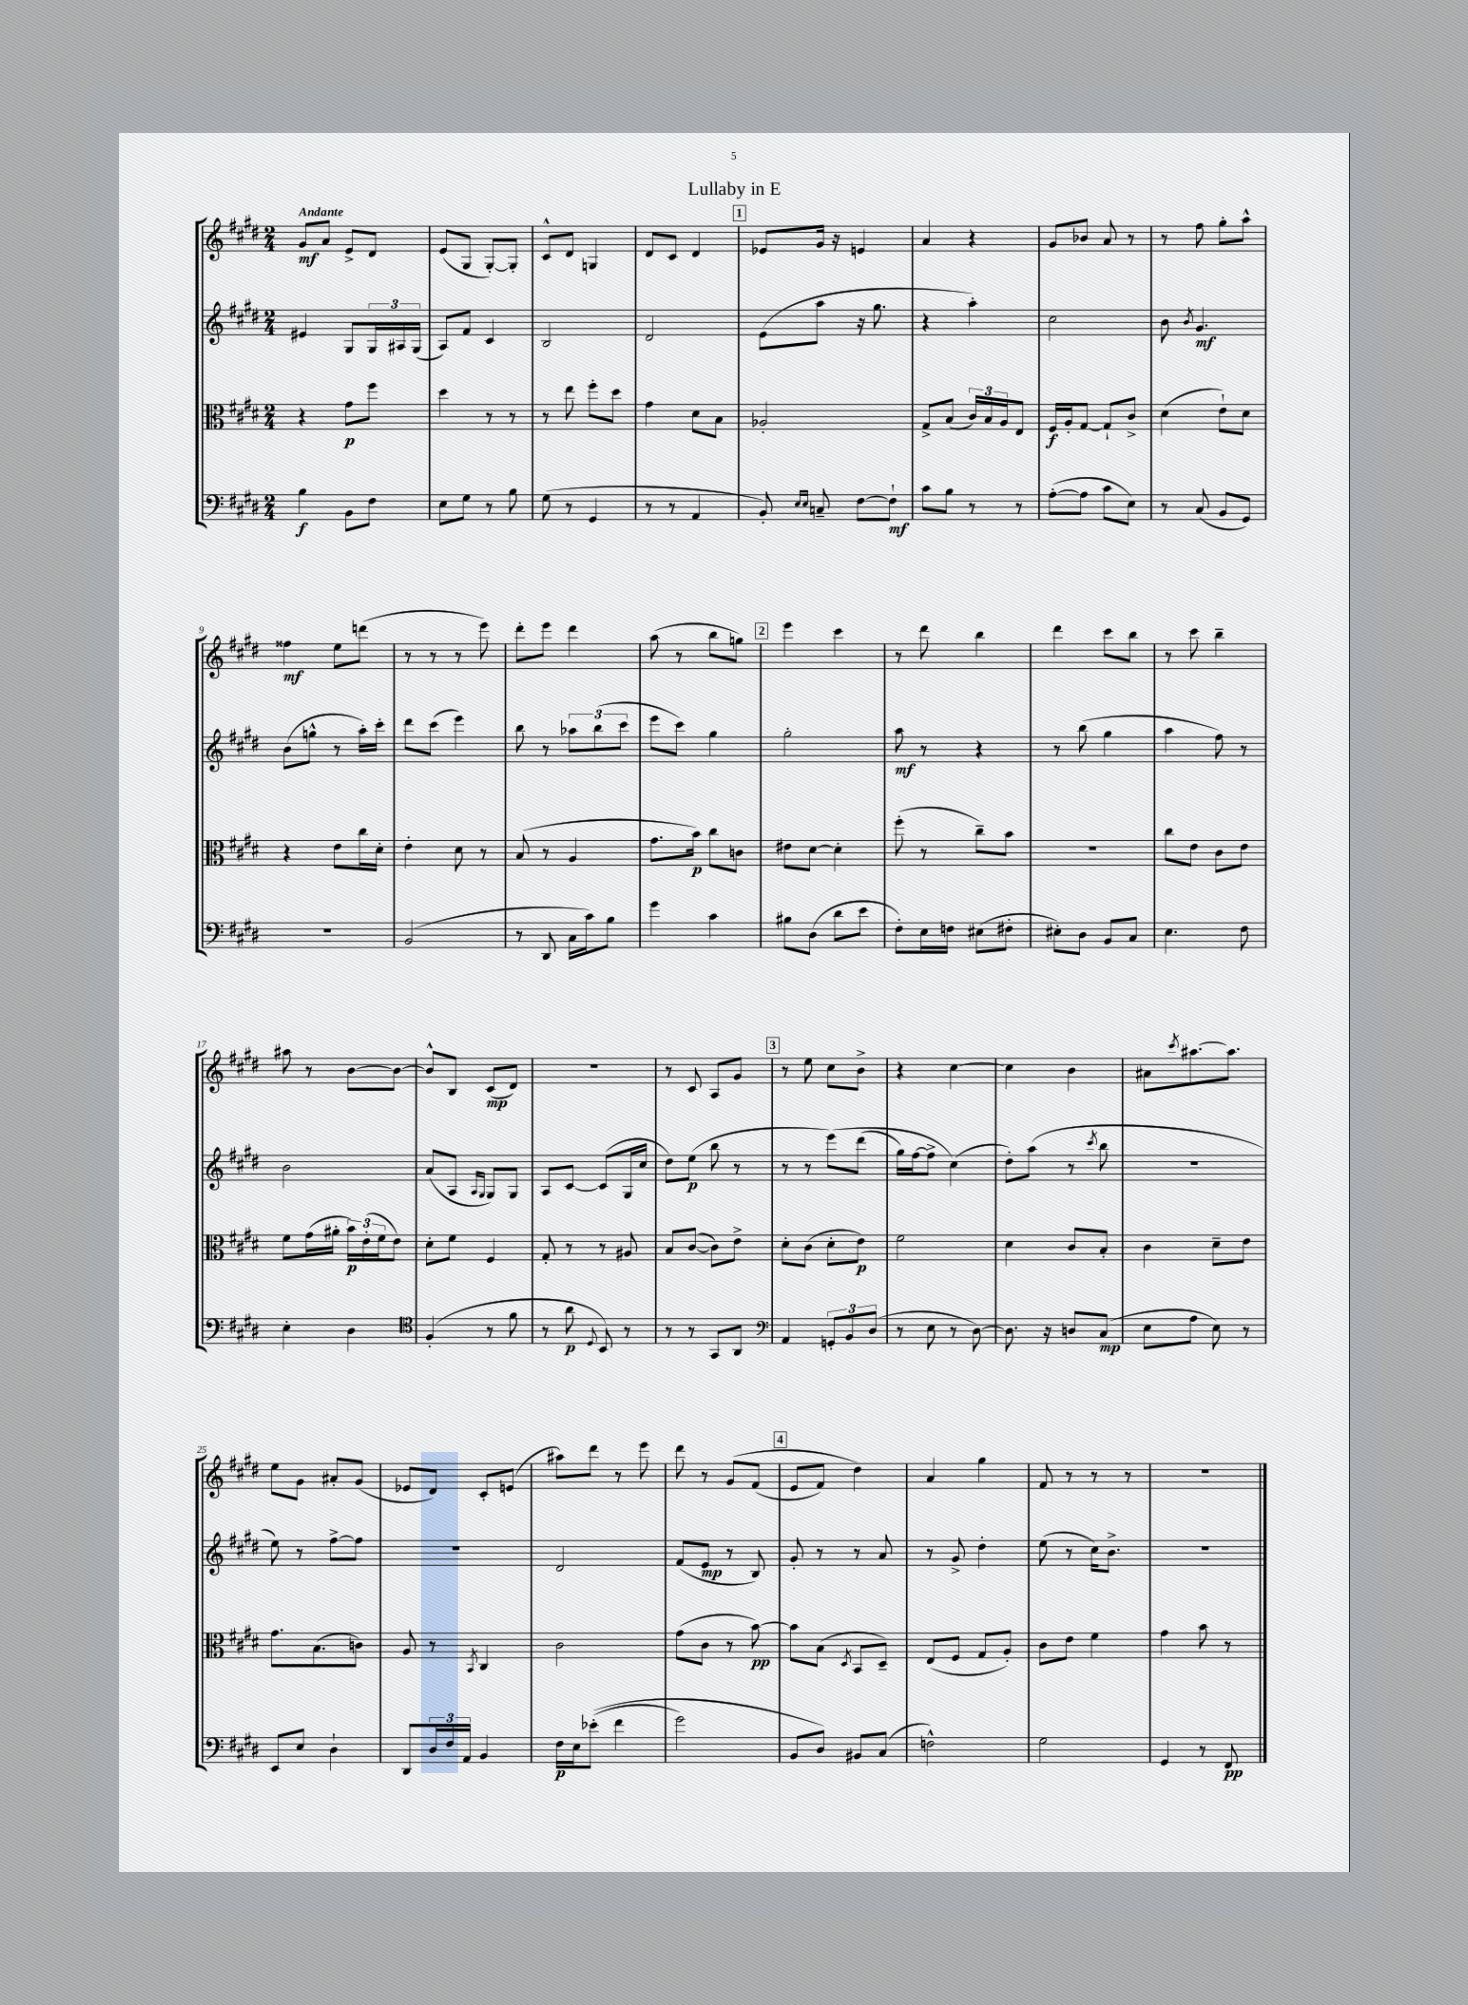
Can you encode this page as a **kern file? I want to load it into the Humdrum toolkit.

**kern	**dynam	**kern	**dynam	**kern	**dynam	**kern	**dynam
*part4	*part4	*part3	*part3	*part2	*part2	*part1	*part1
*staff4	*staff4	*staff3	*staff3	*staff2	*staff2	*staff1	*staff1
*clefF4	*	*clefC3	*	*clefG2	*	*clefG2	*
*k[f#c#g#d#]	*	*k[f#c#g#d#]	*	*k[f#c#g#d#]	*	*k[f#c#g#d#]	*
*M2/4	*	*M2/4	*	*M2/4	*	*M2/4	*
=1	=1	=1	=1	=1	=1	=1	=1
!	!	!	!	!	!	!LO:TX:a:B:t=Andante	!
4B\	f	4r	.	4e#X/	.	8g#/L	mf
.	.	.	.	.	.	8a/J	.
8BB\L	.	8g#\L	p	8G#/L	.	8e^/L	.
8F#\J	.	8ff#\J	.	24G#/L	.	8d#/J	.
.	.	.	.	24A#X/	.	.	.
.	.	.	.	(24G#/JJ	.	.	.
=2	=2	=2	=2	=2	=2	=2	=2
8E\L	.	4dd#\	.	8A/L)	.	(8e/L	.
8G#\J	.	.	.	8f#/J	.	8G#/J	.
8r	.	8r	.	4c#/	.	[8G#'/L)	.
8B\	.	8r	.	.	.	8G#'/J]	.
=3	=3	=3	=3	=3	=3	=3	=3
(8G#\	.	8r	.	2B/	.	8c#^^/L	.
8r	.	8ee\	.	.	.	8d#/J	.
4GG#/	.	8ff#'\L	.	.	.	4Gn/	.
.	.	8dd#\J	.	.	.	.	.
=4	=4	=4	=4	=4	=4	=4	=4
8r	.	4g#\	.	2d#/	.	8d#/L	.
8r	.	.	.	.	.	8c#/J	.
4AA/	.	8d#\L	.	.	.	4d#/	.
.	.	8B\J	.	.	.	.	.
!!LO:REH:place=s1:t=1
=5	=5	=5	=5	=5	=5	=5	=5
8BB'/)	.	2A-X'/	.	(8e\L	.	8e-X/L	.
16qqE/LL	.	.	.	.	.	.	.
16qqE/JJ	.	.	.	.	.	.	.
8Cn~/	.	.	.	8aa\J	.	16g#/Jk	.
.	.	.	.	.	.	16r	.
[8F#\L	.	.	.	16r	.	4en/	.
.	.	.	.	8.gg#\	.	.	.
8F#`\J]	mf	.	.	.	.	.	.
=6	=6	=6	=6	=6	=6	=6	=6
8c#\L	.	8G#^/L	.	4r	.	4a/	.
8B\J	.	(8B/J	.	.	.	.	.
8r	.	24c#/LL)	.	4aa'\)	.	4r	.
.	.	24B/	.	.	.	.	.
.	.	24A/J	.	.	.	.	.
8r	.	8E/J	.	.	.	.	.
=7	=7	=7	=7	=7	=7	=7	=7
([8A'\L	.	16F#/LL	f	2cc#\	.	8g#/L	.
.	.	16A'/J	.	.	.	.	.
8A\J]	.	[8G#/J	.	.	.	8b-X/J	.
8c#\L	.	8G#`/L]	.	.	.	8a/	.
8E\J)	.	8c#^/J	.	.	.	8r	.
=8	=8	=8	=8	=8	=8	=8	=8
8r	.	(4d#\	.	8b\	.	8r	.
.	.	.	.	8qb/	.	.	.
(8C#/	.	.	.	4.g#/	mf	8ff#\	.
8BB/L	.	8e`\L)	.	.	.	8gg#'\L	.
8GG#/J)	.	8d#\J	.	.	.	8aa^^\J	.
!!LO:LB:g=z
=9	=9	=9	=9	=9	=9	=9	=9
2r	.	4r	.	(8b\L	.	4ff##X\	mf
.	.	.	.	8ggn^^\J	.	.	.
.	.	8e\L	.	8r	.	8ee\L	.
.	.	16cc#\L	.	16aa'\LL)	.	(8dddn\J	.
.	.	16d#'\JJ	.	16ccc#'\JJ	.	.	.
=10	=10	=10	=10	=10	=10	=10	=10
(2BB/	.	4e'\	.	8ddd#\L	.	8r	.
.	.	.	.	(8ccc#\J	.	8r	.
.	.	8d#\	.	4eee\)	.	8r	.
.	.	8r	.	.	.	8eee\)	.
=11	=11	=11	=11	=11	=11	=11	=11
8r	.	(8B/	.	8bb\	.	8ddd#'\L	.
8DD#/	.	8r	.	8r	.	8eee\J	.
16C#\LL	.	4A/	.	12aa-X\L	.	4ddd#\	.
16c#\J)	.	.	.	.	.	.	.
.	.	.	.	(12bb\	.	.	.
8B\J	.	.	.	.	.	.	.
.	.	.	.	12ccc#\J	.	.	.
=12	=12	=12	=12	=12	=12	=12	=12
4g#\	.	8.g#\L	.	8eee\L	.	(8aa\	.
.	.	.	.	8ccc#\J)	.	8r	.
.	.	16b\Jk)	p	.	.	.	.
4c#\	.	8cc#\L	.	4gg#\	.	8bb\L	.
.	.	8cn\J	.	.	.	8ggn\J)	.
!!LO:REH:place=s1:t=2
=13	=13	=13	=13	=13	=13	=13	=13
8B#X\L	.	8e#X\L	.	2gg#'\	.	4eee\	.
(8D#\J	.	[8d#\J	.	.	.	.	.
8d#\L	.	4d#'\]	.	.	.	4ccc#\	.
8e\J	.	.	.	.	.	.	.
=14	=14	=14	=14	=14	=14	=14	=14
8F#'\L)	.	(8ff#'\	.	8aa\	mf	8r	.
16E\L	.	8r	.	8r	.	8ddd#\	.
16Fn\JJ	.	.	.	.	.	.	.
(8E#X\L	.	8cc#~\L)	.	4r	.	4bb\	.
8F#X'\J	.	8b\J	.	.	.	.	.
=15	=15	=15	=15	=15	=15	=15	=15
8E#X'\L)	.	2r	.	8r	.	4ddd#\	.
8D#\J	.	.	.	(8bb\	.	.	.
8BB/L	.	.	.	4gg#\	.	8ccc#\L	.
8C#/J	.	.	.	.	.	8bb\J	.
=16	=16	=16	=16	=16	=16	=16	=16
4.E\	.	8cc#\L	.	4aa\	.	8r	.
.	.	8e\J	.	.	.	8ccc#\	.
.	.	8c#\L	.	8ff#\)	.	4bb~\	.
8F#\	.	8e\J	.	8r	.	.	.
!!LO:LB:g=z
=17	=17	=17	=17	=17	=17	=17	=17
4E'\	.	8f#\L	.	2b\	.	8aa#X\	.
.	.	(16g#\L	.	.	.	8r	.
.	.	16a#X'\JJ	.	.	.	.	.
4D#\	.	24b\LL)	p	.	.	[8b\L	.
.	.	(24e'\	.	.	.	.	.
.	.	24f#\J	.	.	.	.	.
.	.	8e\J)	.	.	.	8b\J_	.
=18	=18	=18	=18	=18	=18	=18	=18
*clefC4	*	*	*	*	*	*	*
(4F#'/	.	8d#'\L	.	(8a/L	.	8b^^/L]	.
.	.	8f#\J	.	8A/J	.	8B/J	.
.	.	.	.	16qqA/LL	.	.	.
.	.	.	.	16qqG#/JJ	.	.	.
8r	.	4F#/	.	8G#/L)	.	(8c#/L	mp
8f#\	.	.	.	8G#/J	.	8d#/J)	.
=19	=19	=19	=19	=19	=19	=19	=19
8r	.	8G#'/	.	8A/L	.	2r	.
8a\	p	8r	.	[8c#/J	.	.	.
8qqD#/	.	.	.	.	.	.	.
8BB/)	.	8r	.	(8c#/L]	.	.	.
8r	.	8A#X/	.	16G#/L	.	.	.
.	.	.	.	16cc#/JJ	.	.	.
=20	=20	=20	=20	=20	=20	=20	=20
8r	.	8B/L	.	8dd#\L)	.	8r	.
8r	.	([8c#/J	.	(8ee\J	p	8c#/	.
8GG#/L	.	8c#\L])	.	8bb\	.	8A/L	.
8AA/J	.	8e^\J	.	8r	.	8g#/J	.
!!LO:REH:place=s1:t=3
=21	=21	=21	=21	=21	=21	=21	=21
*clefF4	*	*	*	*	*	*	*
4AA/	.	8d#'\L	.	8r	.	8r	.
.	.	(8c#\J	.	8r	.	8ee\	.
12GGn'/L	.	8d#'\L	.	(8eee\L)	.	8cc#\L	.
12BB/	.	.	.	.	.	.	.
.	.	8e\J)	p	(8ddd#\J	.	8b^\J	.
(12D#/J	.	.	.	.	.	.	.
=22	=22	=22	=22	=22	=22	=22	=22
8r	.	2f#\	.	16gg#\LL)	.	4r	.
.	.	.	.	[16ff#\J	.	.	.
8E\	.	.	.	8ff#^\J]	.	.	.
8r	.	.	.	(4cc#\)	.	[4cc#\	.
[8D#\)	.	.	.	.	.	.	.
=23	=23	=23	=23	=23	=23	=23	=23
8.D#\]	.	4d#\	.	8dd#'\L)	.	4cc#\]	.
.	.	.	.	(8aa\J	.	.	.
16r	.	.	.	.	.	.	.
8Dn/L	.	8c#/L	.	8r	.	4b\	.
.	.	.	.	8qccc#/	.	.	.
(8C#/J	mp	8B'/J	.	8bb\	.	.	.
=24	=24	=24	=24	=24	=24	=24	=24
8E\L	.	4c#\	.	2r	.	8a#X\L	.
.	.	.	.	.	.	8qccc#/	.
8A\J	.	.	.	.	.	[8.aa#X\	.
8E\)	.	8d#~\L	.	.	.	.	.
.	.	.	.	.	.	8.aa#\J]	.
8r	.	8e\J	.	.	.	.	.
!!LO:LB:g=z
=25	=25	=25	=25	=25	=25	=25	=25
8EE/L	.	8.g#\L	.	8ee\)	.	8ee\L	.
8E/J	.	.	.	8r	.	8g#\J	.
.	.	(8.B\	.	.	.	.	.
4D#`\	.	.	.	[8ff#^\L	.	8a#X'/L	.
.	.	8cn\J)	.	8ff#\J]	.	(8g#/J	.
=26	=26	=26	=26	=26	=26	=26	=26
8DD#/L	.	8A/	.	2r	.	8e-X/L	.
24D#/L	.	8r	.	.	.	8d#/J)	.
24F#/	.	.	.	.	.	.	.
24AA/JJ	.	.	.	.	.	.	.
.	.	8qBB/	.	.	.	.	.
4BB/	.	4C#/	.	.	.	8c#'/L	.
.	.	.	.	.	.	(8en/J	.
=27	=27	=27	=27	=27	=27	=27	=27
16F#\LL	p	2c#\	.	2d#/	.	8aa#X\L)	.
16E\J	.	.	.	.	.	.	.
((8e-X'\J	.	.	.	.	.	8ddd#\J	.
4f#\	.	.	.	.	.	8r	.
.	.	.	.	.	.	8eee\	.
=28	=28	=28	=28	=28	=28	=28	=28
2g#\)	.	(8g#\L	.	(8f#/L	.	8ddd#\	.
.	.	8c#\J	.	8e/J	mp	8r	.
.	.	8r	.	8r	.	(8g#/L	.
.	.	[8b\)	pp	8B/)	.	(8f#/J	.
!!LO:REH:place=s1:t=4
=29	=29	=29	=29	=29	=29	=29	=29
8BB/L	.	8b\L]	.	8g#'/	.	8e/L	.
8D#/J)	.	(8B\J	.	8r	.	8f#/J)	.
.	.	8qD#/	.	.	.	.	.
8BB#X/L	.	8BB/L	.	8r	.	4dd#\)	.
(8C#/J	.	8D#~/J)	.	8a/	.	.	.
=30	=30	=30	=30	=30	=30	=30	=30
2Fn^^\)	.	(8E/L	.	8r	.	4a/	.
.	.	8F#/J	.	8g#^/	.	.	.
.	.	8G#/L	.	4dd#'\	.	4gg#\	.
.	.	8A'/J)	.	.	.	.	.
=31	=31	=31	=31	=31	=31	=31	=31
2G#\	.	8c#\L	.	(8ee\	.	8f#/	.
.	.	8e\J	.	8r	.	8r	.
.	.	4f#\	.	16cc#\KL)	.	8r	.
.	.	.	.	8.b^\J	.	.	.
.	.	.	.	.	.	8r	.
=32	=32	=32	=32	=32	=32	=32	=32
4GG#/	.	4g#\	.	2r	.	2r	.
8r	.	8b\	.	.	.	.	.
8FF#/	pp	8r	.	.	.	.	.
==	==	==	==	==	==	==	==
*-	*-	*-	*-	*-	*-	*-	*-
